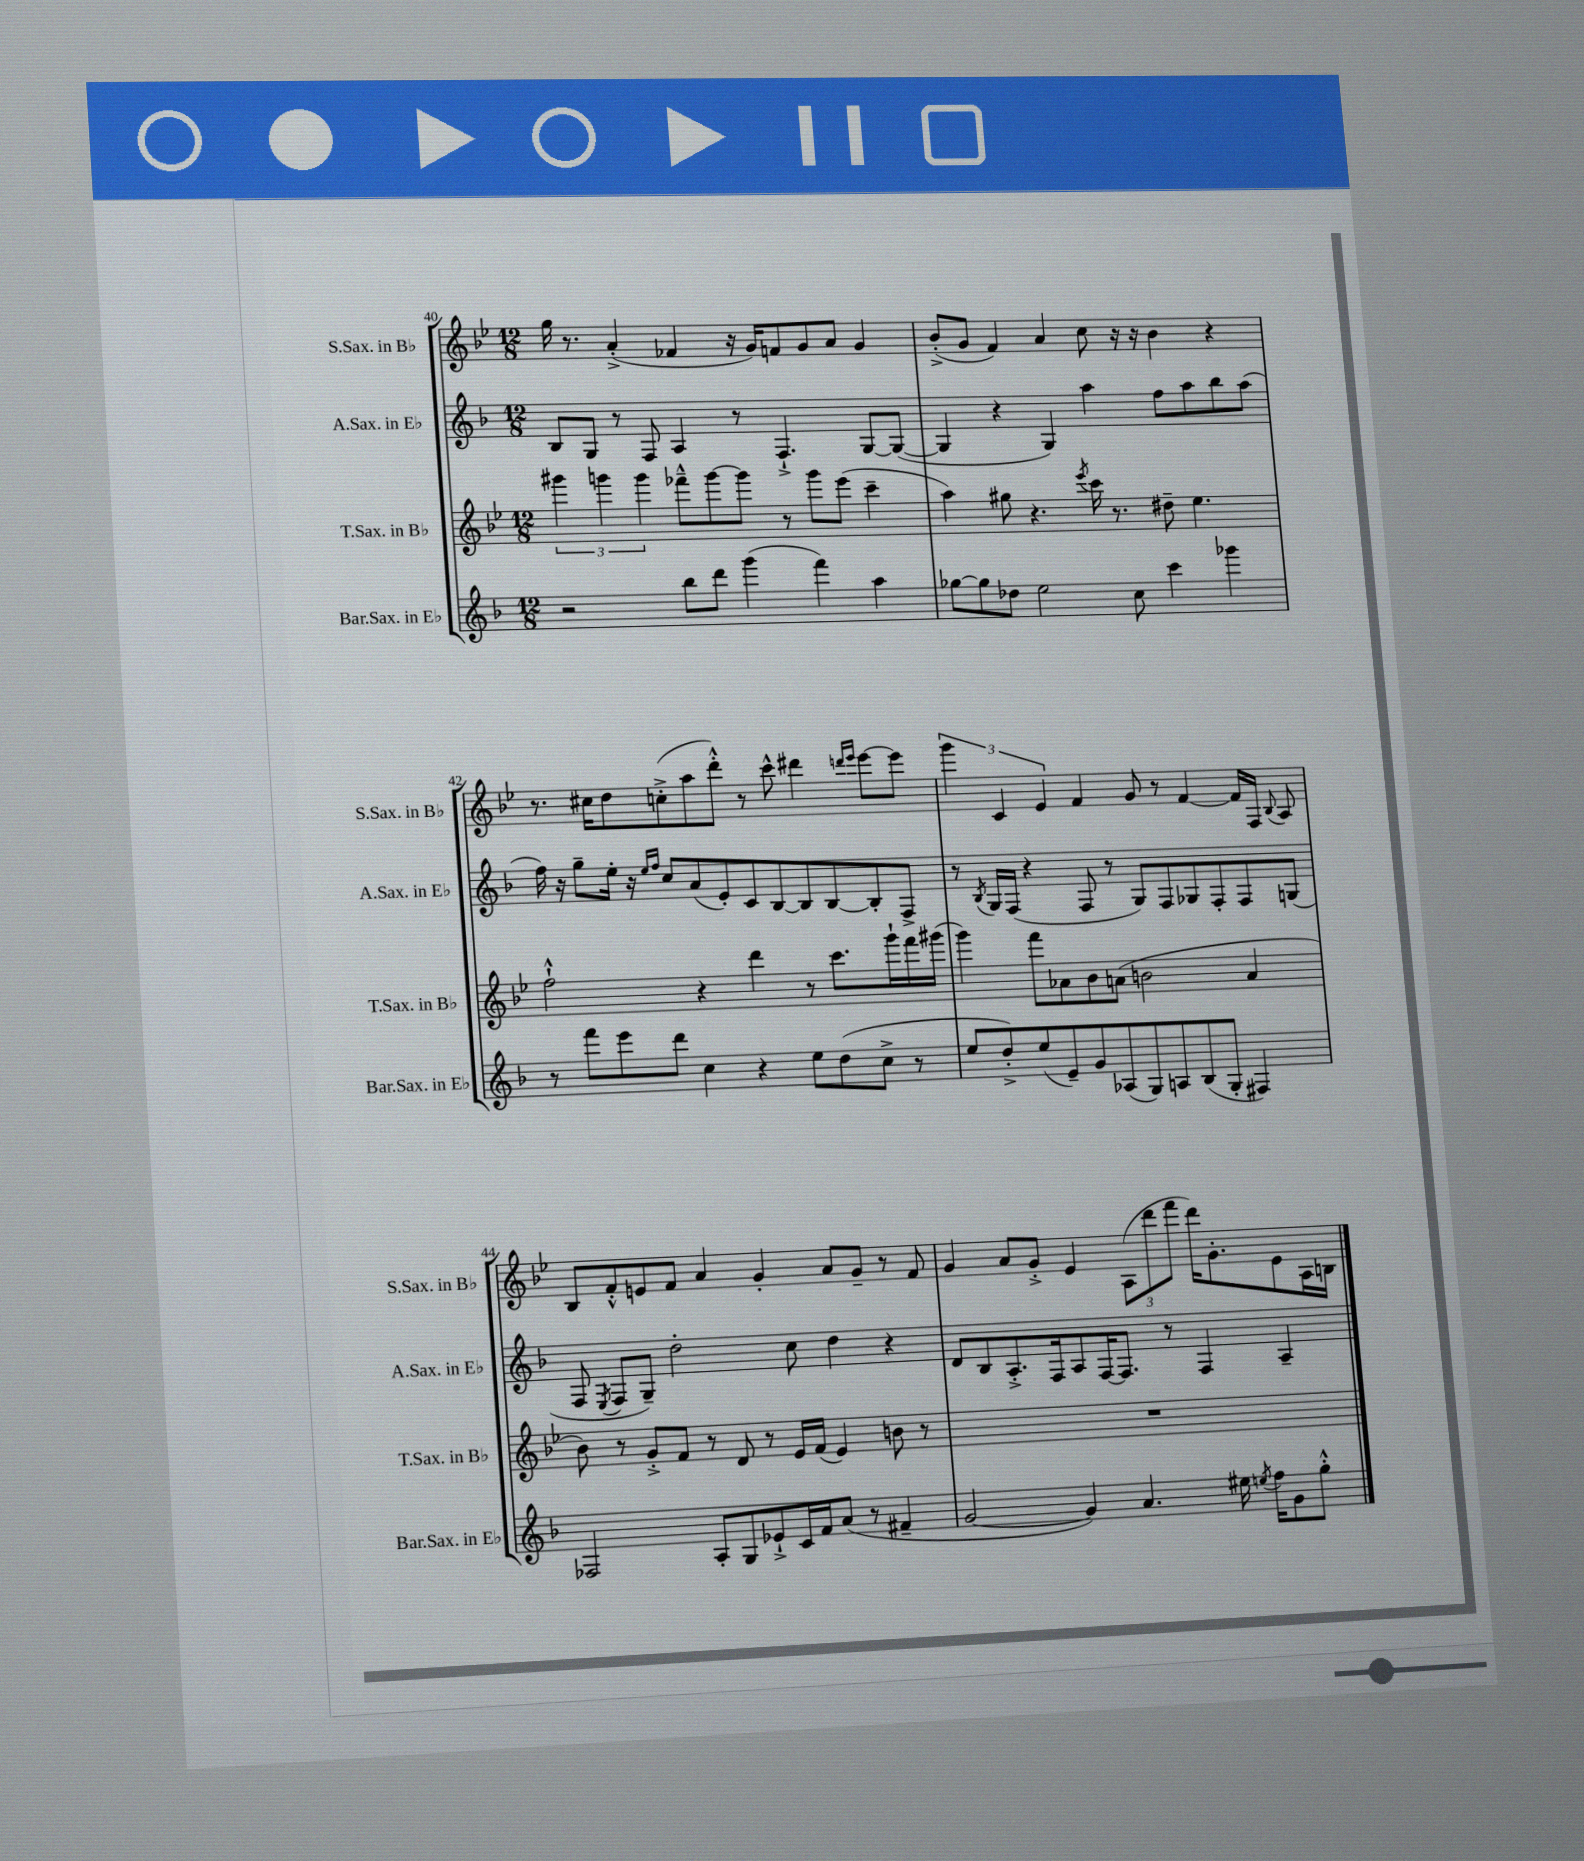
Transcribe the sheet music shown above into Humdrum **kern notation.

**kern	**kern	**kern	**kern
*staff4	*staff3	*staff2	*staff1
*clefG2	*clefG2	*clefG2	*clefG2
*k[b-]	*k[b-e-]	*k[b-]	*k[b-e-]
*M12/8	*M12/8	*M12/8	*M12/8
2r	6ggg#\	8B-/L	16gg\
.	.	.	8.r
.	.	8G/J	.
.	6ggg\	.	.
.	.	8r	(4a'^/
.	6ggg\	.	.
.	.	8F/	.
8bb-\L	8fff-~^^\L	4A/	4f-/
8ddd\J	[8ggg\	.	.
(4ggg\	8ggg\]J	8r	16r
.	.	.	16g/LK)
.	8r	4.F`^/	8f/
4fff\)	8ggg\L	.	8g/
.	(8eee-\J	.	8a/J
4aa\	4ccc~\	[8G/L	4g/
.	.	(8G/_J	.
=	=	=	=
[8gg-\L	4aa\)	4G/]	(8b-'^/L
8gg-\]	.	.	8g/J
8dd-\J	8gg#\	4r	4f/)
2ee\	4.r	.	.
.	.	4G/)	4a/
.	8qeee-/	.	.
.	16ccc\	4aa\	8cc\
.	8.r	.	.
8cc\	.	.	16r
.	.	.	16r
4ccc\	8dd#~\	8ff\L	4b-\
.	4.ee-\	8aa\	.
4ggg-\	.	8bb-\	4r
.	.	(8aa\J	.
=	=	=	=
8r	2ff`^^\	16ff\)	8.r
.	.	16r	.
8fff\L	.	8gg~\L	.
.	.	.	16cc#\LK
8eee\	.	16ee'\Jk	8dd\
.	.	16r	.
.	.	16qqee/LL	.
.	.	16qqff/JJ	.
8ddd\J	.	8cc/L	(8cc'^\
4cc\	4r	(8a/	8aa\
.	.	8e'/)	8ddd'^^\J)
4r	4ddd\	8c/	8r
.	.	[8B-/	8ccc^^\
8ee\L	8r	8B-/]	4ddd#\
(8dd\	8.ccc\L	[8B-/	.
.	.	.	16qqddd/LL
.	.	.	16qqeee-/JJ
8cc^\J	.	8B-'/]	[8eee-\L
.	16ggg`\L	.	.
8r	16fff\	8F^/J	8eee-\]J
.	(16ggg#\JJ	.	.
=	=	=	=
8ee/L	4ggg\)	8r	6ggg\
.	.	8qB-/	.
8dd'^/)	.	16G/LL	.
.	.	.	6c/
.	.	(16F/JJ	.
(8ee/	8fff\L	4r	.
.	.	.	6e-/
8e~/)	8a-\	.	.
8g/	8b-\	8F/	4f/
(8A-/	(8a\J	8r	.
8G/)	2b\	8G/L)	8g/
8A/	.	8F/	8r
(8B-/	.	8G-/	[4f/
8G'/J	.	8F'/	.
4F#/)	4a/	8F/	16f/]LL
.	.	.	16F/JJ
.	.	.	8qqB-/
.	.	(8G/J	8A/
=	=	=	=
2F-/	8b-\)	8F/	8B-/L
.	.	8qE/	.
.	8r	8F/L	8f'^^/
.	8g'^/L	8G~/J)	8e/
.	8f/J	2dd'\	8f/J
8A'/L	8r	.	4a/
8G/	8d/	.	.
8e-`^/	8r	.	4g'/
16c/L	16e-/LL	8cc\	.
16f/J	(16f/JJ	.	.
(8a/J	4e-/)	4dd\	8a/L
8r	.	.	8g~/J
4f#~/	8b\	4r	8r
.	8r	.	8f/
=	=	=	=
[2g/	1.r	8d/L	4g/
.	.	8B-/	.
.	.	8.A'^/	8a/L
.	.	.	8g'^/J
.	.	16F/k	.
4g/])	.	8A/	4e-/
.	.	[16F/K	.
.	.	8.F/]J	.
4.a/	.	.	(12A\L
.	.	.	12ddd\
.	.	8r	.
.	.	.	12fff\J
.	.	4F/	16ddd\LK)
.	.	.	8.g'\
16ee#\	.	.	.
8qee/	.	.	.
16ff\LK	.	.	.
8g\	.	4A~/	8e-\
8gg'^^\J	.	.	16A\L
.	.	.	16B\JJ
==	==	==	==
*-	*-	*-	*-
